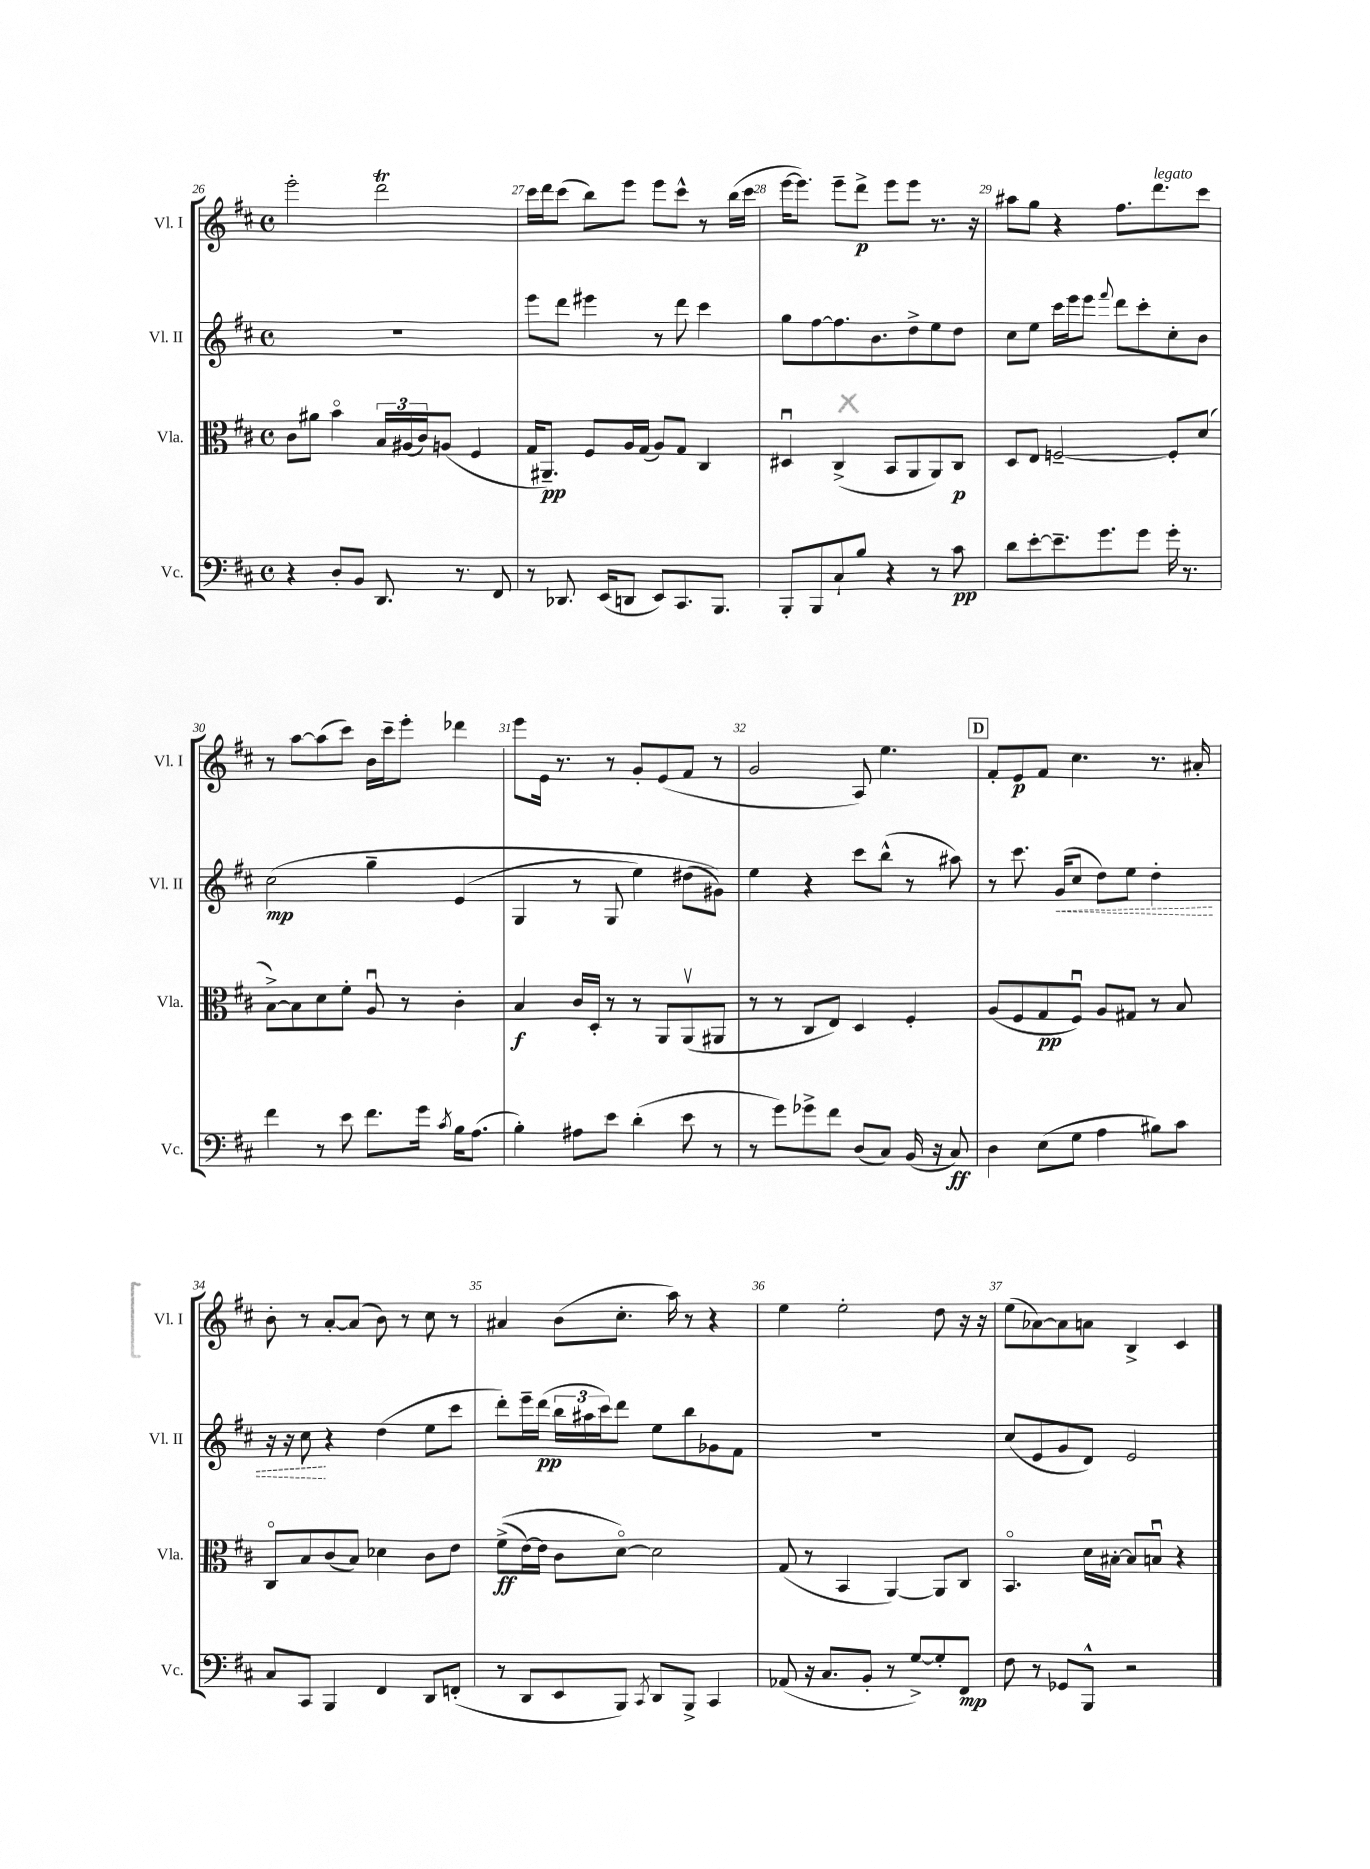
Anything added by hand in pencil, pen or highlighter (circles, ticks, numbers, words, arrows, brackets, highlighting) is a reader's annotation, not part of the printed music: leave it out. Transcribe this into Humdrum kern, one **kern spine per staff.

**kern	**dynam	**kern	**dynam	**kern	**dynam	**kern	**dynam
*part4	*part4	*part3	*part3	*part2	*part2	*part1	*part1
*staff4	*staff4	*staff3	*staff3	*staff2	*staff2	*staff1	*staff1
*I"Vc.	*	*I"Vla.	*	*I"Vl. II	*	*I"Vl. I	*
*I'Vc.	*	*I'Vla.	*	*I'Vl. II	*	*I'Vl. I	*
*clefF4	*	*clefC3	*	*clefG2	*	*clefG2	*
*k[f#c#]	*	*k[f#c#]	*	*k[f#c#]	*	*k[f#c#]	*
*M4/4	*	*M4/4	*	*M4/4	*	*M4/4	*
*met(c)	*	*met(c)	*	*met(c)	*	*met(c)	*
=26	=26	=26	=26	=26	=26	=26	=26
4r	.	8c#\L	.	1r	.	2eee'\	.
.	.	8a#X\J	.	.	.	.	.
8D'/L	.	4b\	.	.	.	.	.
8BB/J	.	.	.	.	.	.	.
8.DD/	.	24B/LL	.	.	.	2dddT\	.
.	.	(24A#X/	.	.	.	.	.
.	.	24c#/J)	.	.	.	.	.
.	.	(8An/J	.	.	.	.	.
8.r	.	.	.	.	.	.	.
.	.	4F#/	.	.	.	.	.
8FF#/	.	.	.	.	.	.	.
=27	=27	=27	=27	=27	=27	=27	=27
8r	.	16G/KL	.	8eee\L	.	16ccc#\LL	.
.	.	8.AA#X~/J)	pp	.	.	16ddd\J	.
8.DD-X/	.	.	.	8ddd\J	.	(8ccc#\J	.
.	.	8F#/L	.	4eee#X\	.	8bb\L)	.
(16EE/KL	.	.	.	.	.	.	.
8DDn/J	.	16A/L	.	.	.	8eee\J	.
.	.	(16G/JJ	.	.	.	.	.
8EE/L)	.	8A/L)	.	8r	.	8eee\L	.
8.CC#/	.	8G/J	.	8ddd\	.	8ccc#^^\J	.
.	.	4C#/	.	4ccc#\	.	8r	.
8.BBB/J	.	.	.	.	.	.	.
.	.	.	.	.	.	(16bb\LL	.
.	.	.	.	.	.	16ccc#\JJ	.
=28	=28	=28	=28	=28	=28	=28	=28
8BBB'/L	.	4D#Xu/	.	8gg\L	.	[16eee\KL	.
.	.	.	.	.	.	8.eee\J])	.
8BBB/	.	.	.	[8ff#\	.	.	.
8C#`/	.	(4C#^/	.	8.ff#\]	.	8eee~\L	.
8B/J	.	.	.	.	.	8ddd^\J	p
.	.	.	.	8.b\	.	.	.
4r	.	8BB/L	.	.	.	8eee\L	.
.	.	8AA/	.	8dd^\	.	8eee\J	.
8r	.	8AA/)	.	8ee\	.	8.r	.
8c#\	pp	8C#/J	p	8dd\J	.	.	.
.	.	.	.	.	.	16r	.
=29	=29	=29	=29	=29	=29	=29	=29
8d\L	.	8D/L	.	8cc#\L	.	8aa#X\L	.
[8e'\	.	8E/J	.	8ee\J	.	8gg\J	.
8.e~\]	.	[2Fn~/	.	16ccc#\LL	.	4r	.
.	.	.	.	16eee\J	.	.	.
.	.	.	.	8eee\J	.	.	.
8.g\	.	.	.	.	.	.	.
.	.	.	.	8qqfff#/	.	.	.
.	.	.	.	8ddd\L	.	8.ff#\L	.
8g\J	.	.	.	8ccc#'\	.	.	.
!	!	!	!	!	!	!LO:TX:a:i:t=legato	!
.	.	.	.	.	.	8.ddd\	.
16g'\	.	8F'/L]	.	8cc#'\	.	.	.
8.r	.	.	.	.	.	.	.
.	.	(8d/J	.	8b\J	.	8ccc#\J	.
!!LO:LB:g=z
=30	=30	=30	=30	=30	=30	=30	=30
4f#\	.	[8B^\L)	.	(2cc#\	mp	8r	.
.	.	8B\]	.	.	.	[8aa\L	.
8r	.	8d\	.	.	.	(8aa\]	.
8e\	.	8f#'\J	.	.	.	8ccc#\J)	.
8.f#\L	.	8Au/	.	4gg~\	.	16b\LL	.
.	.	.	.	.	.	16ccc#~\J	.
.	.	8r	.	.	.	8eee'\J	.
16g\Jk	.	.	.	.	.	.	.
8qc#/	.	.	.	.	.	.	.
16B\KL	.	4c#'\	.	(4e/	.	4ddd-X\	.
(8.A\J	.	.	.	.	.	.	.
=31	=31	=31	=31	=31	=31	=31	=31
4B'\)	.	4B/	f	4G/	.	8eee\L	.
.	.	.	.	.	.	16e\Jk	.
.	.	.	.	.	.	8.r	.
8A#X\L	.	16c#/LL	.	8r	.	.	.
.	.	16D'/JJ	.	.	.	.	.
8e\J	.	8r	.	8G/	.	8r	.
(4d'\	.	8r	.	4ee\)	.	8g'/L	.
.	.	8AA/L	.	.	.	(8e/	.
8e\	.	(8AAv/	.	(8dd#X\L	.	8f#/J	.
8r	.	8AA#X/J	.	8g#X\J))	.	8r	.
=32	=32	=32	=32	=32	=32	=32	=32
8r	.	8r	.	4ee\	.	2g/	.
8g\L)	.	8r	.	.	.	.	.
8g-X^\	.	8C#/L	.	4r	.	.	.
8f#\J	.	8E/J)	.	.	.	.	.
(8D/L	.	4D/	.	8ccc#\L	.	8A/)	.
8C#/J)	.	.	.	(8bb^^\J	.	4.ee\	.
(16BB/	.	4F#'/	.	8r	.	.	.
16r	.	.	.	.	.	.	.
8C#/)	ff	.	.	8aa#X\)	.	.	.
!!LO:REH:place=s1:t=D
=33	=33	=33	=33	=33	=33	=33	=33
4D\	.	(8A/L	.	8r	.	8f#'/L	.
.	.	8F#/	.	8.ccc#\	.	8e/	p
(8E\L	.	8G/	pp	.	.	8f#/J	.
!	!	!	!	!	!LO:HP:b	!	!
.	.	.	.	(16g/KL	<	.	.
8G\J	.	8F#u/J)	.	8cc#/J	.	4.cc#\	.
4A\	.	8A/L	.	8dd\L)	.	.	.
.	.	8G#X/J	.	8ee\J	.	.	.
8B#X\L)	.	8r	.	4dd'\	.	8.r	.
8c#\J	.	8B/	.	.	.	.	.
.	.	.	.	.	.	16a#X'/	.
!!LO:LB:g=z
=34	=34	=34	=34	=34	=34	=34	=34
8C#/L	.	8C#/L	.	16r	.	8b'\	.
.	.	.	.	16r	.	.	.
8CC#/J	.	8B/	.	8cc#\	.	8r	.
4BBB/	.	(8c#/	.	4r	[	[8a'/L	.
.	.	8B/J)	.	.	.	(8a/J]	.
4FF#/	.	4d-X\	.	(4dd\	.	8b\)	.
.	.	.	.	.	.	8r	.
8DD/L	.	8c#\L	.	8ee\L	.	8cc#\	.
(8FFn'/J	.	8e\J	.	8ccc#\J	.	8r	.
=35	=35	=35	=35	=35	=35	=35	=35
8r	.	((8f#^\L	ff	8ddd'\L)	.	4a#X/	.
8DD/L	.	[16e\L)	.	16eee~\L	.	.	.
.	.	16e\JJ]	.	(16ddd\JJ	pp	.	.
8EE/	.	8c#\L	.	24bb\LL	.	(8b\L	.
.	.	.	.	24aa#X\	.	.	.
.	.	.	.	24ccc#\J)	.	.	.
8BBB/J)	.	[8d\J)	.	8ddd\J	.	8.cc#'\J	.
8qCC#/	.	.	.	.	.	.	.
8DD/L	.	2d\]	.	8ee\L	.	.	.
.	.	.	.	.	.	16aa\)	.
8BBB^/J	.	.	.	8bb\	.	8r	.
4CC#/	.	.	.	8g-X\	.	4r	.
.	.	.	.	8f#\J	.	.	.
=36	=36	=36	=36	=36	=36	=36	=36
(8AA-X/	.	(8G/	.	1r	.	4ee\	.
16r	.	8r	.	.	.	.	.
8.C#/L	.	.	.	.	.	.	.
.	.	4BB/	.	.	.	2ee'\	.
8BB'/J	.	.	.	.	.	.	.
8r	.	[4AA/)	.	.	.	.	.
[8G^/L)	.	.	.	.	.	.	.
8G'/]	.	8AA/L]	.	.	.	8dd\	.
8FF#/J	mp	8C#/J	.	.	.	16r	.
.	.	.	.	.	.	16r	.
=37	=37	=37	=37	=37	=37	=37	=37
8F#\	.	4.BB/	.	(8cc#/L	.	(8ee\L	.
8r	.	.	.	8e/	.	[8a-X\)	.
8GG-X/L	.	.	.	8g/	.	8a-\]	.
8BBB^^/J	.	16d\LL	.	8d/J)	.	8an\J	.
.	.	[16B#X'\JJ	.	.	.	.	.
2r	.	8B#/L]	.	2e/	.	4B^/	.
.	.	8Bnu/J	.	.	.	.	.
.	.	4r	.	.	.	4c#/	.
==	==	==	==	==	==	==	==
*-	*-	*-	*-	*-	*-	*-	*-
